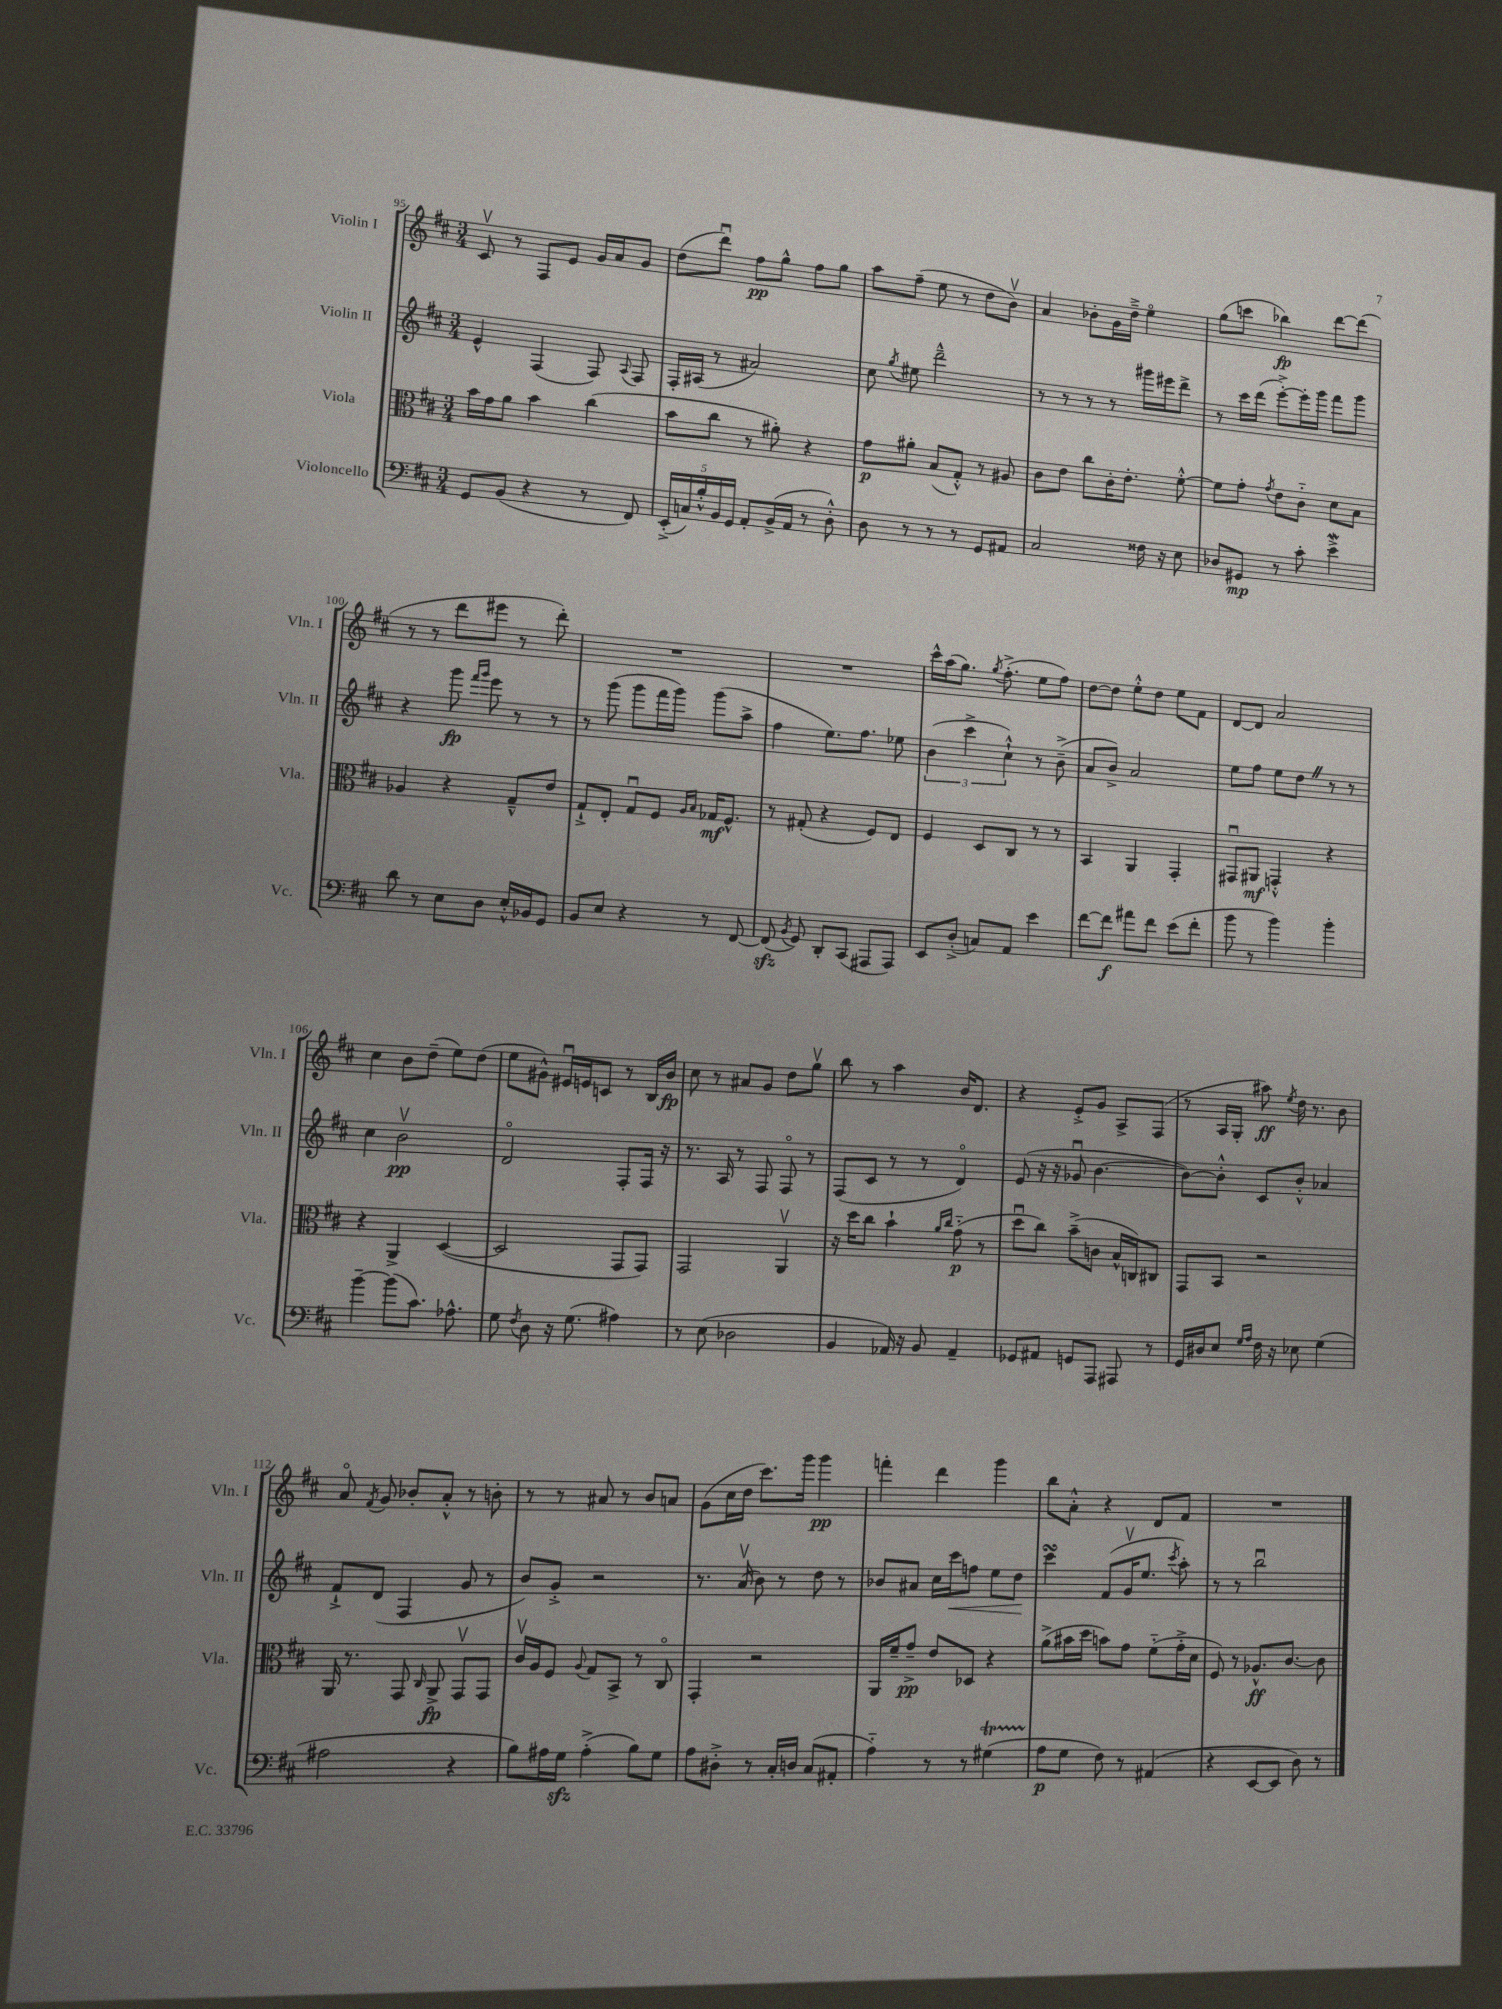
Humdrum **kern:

**kern	**dynam	**kern	**dynam	**kern	**dynam	**kern	**dynam
*part4	*part4	*part3	*part3	*part2	*part2	*part1	*part1
*staff4	*staff4	*staff3	*staff3	*staff2	*staff2	*staff1	*staff1
*I"Violoncello	*	*I"Viola	*	*I"Violin II	*	*I"Violin I	*
*I'Vc.	*	*I'Vla.	*	*I'Vln. II	*	*I'Vln. I	*
*clefF4	*	*clefC3	*	*clefG2	*	*clefG2	*
*k[f#c#]	*	*k[f#c#]	*	*k[f#c#]	*	*k[f#c#]	*
*M3/4	*	*M3/4	*	*M3/4	*	*M3/4	*
=95	=95	=95	=95	=95	=95	=95	=95
8GG/L	.	16b\LL	.	4e^^/	.	8c#v/	.
.	.	16g\J	.	.	.	.	.
(8BB/J	.	8a\J	.	.	.	8r	.
4r	.	4b\	.	(4F#/	.	8F#/L	.
.	.	.	.	.	.	8e/J	.
8r	.	(4cc#\	.	8F#/)	.	16g/LL	.
.	.	.	.	.	.	16a/J	.
.	.	.	.	8qqA/	.	.	.
8FF#/)	.	.	.	8F#/	.	8g/J	.
=96	=96	=96	=96	=96	=96	=96	=96
(20EE'^/LL	.	8b\L	.	16F#'/LL	.	(8dd\L	.
20Cn/)	.	.	.	.	.	.	.
.	.	.	.	(16A#X/JJ	.	.	.
20B'^^/	.	.	.	.	.	.	.
.	.	8cc#\J	.	8r	.	8dddu\J)	.
20BB/	.	.	.	.	.	.	.
20GG/JJ	.	.	.	.	.	.	.
8AA'/L	.	8r	.	2a#X/)	.	8ff#\L	pp
(16BB^/L	.	8a#X'\)	.	.	.	8gg^^\J	.
16AA/JJ	.	.	.	.	.	.	.
8r	.	4r	.	.	.	8ff#\L	.
8D'^^\)	.	.	.	.	.	8gg\J	.
=97	=97	=97	=97	=97	=97	=97	=97
8D\	.	8g\L	p	8cc#\	.	8aa\L	.
.	.	.	.	8qgg/	.	.	.
8r	.	8a#X'\J	.	8ee#X\	.	(8ff#~\J	.
8r	.	(8B/L	.	2ddd~^^\	.	8ee\	.
8r	.	8G'^^/J)	.	.	.	8r	.
8GG/L	.	8r	.	.	.	8dd\L	.
8AA#X/J	.	8A#X/	.	.	.	8bv\J)	.
=98	=98	=98	=98	=98	=98	=98	=98
2C#/	.	8c#\L	.	8r	.	4a/	.
.	.	8e\J	.	8r	.	.	.
.	.	8cc#\L	.	8r	.	8b-X'\L	.
.	.	16c#'\K	.	8r	.	16g\L	.
.	.	8.e'\J	.	.	.	16dd~^\JJ	.
16F##X\	.	.	.	16ggg#X\LL	.	4ee\	.
16r	.	.	.	16eee#X\J	.	.	.
8E\	.	[8f#'^^\	.	8ddd^\J	.	.	.
=99	=99	=99	=99	=99	=99	=99	=99
8D-X/L	.	8f#\L]	.	8r	.	(8gg\L	.
8GG#X/J	mp	8g'\J	.	16ccc#\LL	.	8cccn\J	.
.	.	.	.	(16ddd\JJ	.	.	.
.	.	8qg/	.	.	.	.	.
8r	.	8e\L	.	[8eee'^\L)	.	4bb-X\)	fp
8c#'\	.	8c#\J	.	16eee'\L]	.	.	.
.	.	.	.	16ggg\JJ	.	.	.
4eW^\	.	8d\L	.	8fff#\L	.	[8ddd\L	.
.	.	8B\J	.	8ggg\J	.	(8ddd\J]	.
!!LO:LB:g=z
=100	=100	=100	=100	=100	=100	=100	=100
8d\	.	4A-X/	.	4r	.	8r	.
8r	.	.	.	.	.	8r	.
8E\L	.	4r	.	8ggg\	fp	8ddd\L	.
.	.	.	.	16qqfff#/LL	.	.	.
.	.	.	.	16qqggg/JJ	.	.	.
8D\J	.	.	.	8eee\	.	8eee#X\J	.
16E'^^/LL	.	8G~^^/L	.	8r	.	8r	.
16BB-X/J	.	.	.	.	.	.	.
8GG/J	.	8e/J	.	8r	.	8ddd'\)	.
=101	=101	=101	=101	=101	=101	=101	=101
8BB/L	.	8G`^/L	.	8r	.	2.r	.
8E/J	.	8E'/J	.	(8ggg\	.	.	.
4r	.	8Gu/L	.	8ggg\L	.	.	.
.	.	8F#/J	.	16fff#\L	.	.	.
.	.	.	.	16ggg\JJ)	.	.	.
.	.	16qqA/LL	.	.	.	.	.
.	.	16qqB/JJ	.	.	.	.	.
8r	.	16G-X/KL	mf	(8ggg\L	.	.	.
.	.	8.F#^^/J	.	.	.	.	.
[8FF#/	.	.	.	8aa^\J	.	.	.
=102	=102	=102	=102	=102	=102	=102	=102
(8FF#zz/]	.	8r	.	4ff#\	.	2.r	.
8qBB/	.	.	.	.	.	.	.
8GG/)	.	(8G#X'/	.	.	.	.	.
8DD'/L	.	4r	.	8.ee\L)	.	.	.
(8CC#/J	.	.	.	.	.	.	.
.	.	.	.	8.ff#\J	.	.	.
8AAA#X/L	.	8F#/L)	.	.	.	.	.
8AAA#/J)	.	8E/J	.	8ee-X\	.	.	.
=103	=103	=103	=103	=103	=103	=103	=103
8EE/L	.	4F#/	.	(6b\	.	16ccc#^^\LL	.
.	.	.	.	.	.	(16aa\J	.
(8D'^/J	.	.	.	.	.	8.gg\J)	.
.	.	.	.	6ccc#^\	.	.	.
8Cn/L)	.	8D/L	.	.	.	.	.
.	.	.	.	.	.	8qgg/	.
.	.	.	.	.	.	(8.ff#'^\	.
.	.	.	.	6cc#`^^\)	.	.	.
8AA/J	.	8C#/J	.	.	.	.	.
4e\	.	8r	.	8r	.	8ee\L	.
.	.	8r	.	(8b~^\	.	8ff#\J)	.
=104	=104	=104	=104	=104	=104	=104	=104
[8f#\L	.	4BB/	.	8a/L	.	[8dd\L	.
8f#\J]	f	.	.	8b^/J)	.	8dd\J]	.
8a#X\L	.	4AA/	.	2a/	.	8ee'^^\L	.
8f#\J	.	.	.	.	.	8dd\J	.
(8e\L	.	4GG'/	.	.	.	8ee\L	.
8f#'\J	.	.	.	.	.	8f#\J	.
=105	=105	=105	=105	=105	=105	=105	=105
8b\	.	8GG#Xu/L	.	8ee\L	.	[8d/L	.
8r	.	8AA#X/J	mf	8ff#\J	.	8d/J]	.
4b\)	.	4GGn'^^/	.	8ee\L	.	2a/	.
.	.	.	.	8ddZ\J	.	.	.
4b'\	.	4r	.	8r	.	.	.
.	.	.	.	8r	.	.	.
!!LO:LB:g=z
=106	=106	=106	=106	=106	=106	=106	=106
[4b~\	.	4r	.	4cc#\	.	4cc#\	.
(8b\L]	.	4AA^/	.	2bv\	pp	8b\L	.
8.c#\J)	.	.	.	.	.	(8dd~\J	.
.	.	([4D/	.	.	.	8ee\L)	.
8.A-X^^\	.	.	.	.	.	.	.
.	.	.	.	.	.	(8dd\J	.
=107	=107	=107	=107	=107	=107	=107	=107
8G\	.	2D/]	.	2d/	.	8ee\L	.
8qF#/	.	.	.	.	.	.	.
8D\	.	.	.	.	.	8g#X^^\J)	.
16r	.	.	.	.	.	16e#Xu/LL	.
(8.G\	.	.	.	.	.	16en/J	.
.	.	.	.	.	.	8cn/J	.
4A#X\)	.	8GG/L	.	8F#'/L	.	8r	.
.	.	8GG/J)	.	16F#/Jk	.	16B/LL	.
.	.	.	.	16r	.	16b/JJ	fp
=108	=108	=108	=108	=108	=108	=108	=108
8r	.	2GG/	.	8.r	.	8cc#\	.
(8E\	.	.	.	.	.	8r	.
.	.	.	.	16A/	.	.	.
2D-X\	.	.	.	8r	.	8a#X/L	.
.	.	.	.	8F#/	.	8g/J	.
.	.	4AAv/	.	8F#/	.	8dd\L	.
.	.	.	.	8r	.	8ggv\J	.
=109	=109	=109	=109	=109	=109	=109	=109
4BB/	.	16r	.	(8F#/L	.	8bb\	.
.	.	16dd\KL	.	.	.	.	.
.	.	8cc#\J	.	8c#/J	.	8r	.
16AA-X/)	.	4b`\	.	8r	.	4aa\	.
16r	.	.	.	.	.	.	.
8BB/	.	.	.	8r	.	.	.
.	.	16qqa/LL	.	.	.	.	.
.	.	16qqcc#/JJ	.	.	.	.	.
4AA-~/	.	(8g\	p	4d/)	.	16b/KL	.
.	.	.	.	.	.	8.d/J	.
.	.	8r	.	.	.	.	.
=110	=110	=110	=110	=110	=110	=110	=110
8GG-X/L	.	8ddu\L	.	(8e/	.	4r	.
8AA#X/J	.	8cc#\J)	.	16r	.	.	.
.	.	.	.	16r	.	.	.
8GGn/L	.	(8b~^\L	.	8g-Xu/	.	8e'^/L	.
8AAA/J	.	8cn\J	.	[4.b\	.	8g/J	.
8AAA#X/	.	16B^^/LL	.	.	.	8A^/L	.
.	.	16Cn/J)	.	.	.	.	.
8r	.	8C#X/J	.	.	.	(8F#/J	.
=111	=111	=111	=111	=111	=111	=111	=111
16GG/LL	.	8GG/L	.	8b\L_)	.	8r	.
16D#X/J	.	.	.	.	.	.	.
8E/J	.	8BB/J	.	8b'^^\J]	.	16A/LL	.
.	.	.	.	.	.	16G'/JJ	.
16qqG/LL	.	.	.	.	.	.	.
16qqA/JJ	.	.	.	.	.	.	.
16F#\	.	2r	.	8c#/L	.	8aa#X\)	ff
16r	.	.	.	.	.	.	.
.	.	.	.	.	.	8qee/	.
8E-X\	.	.	.	8b'^^/J	.	16dd\	.
.	.	.	.	.	.	8.r	.
(4G\	.	.	.	4a-X/	.	.	.
.	.	.	.	.	.	8b\	.
!!LO:LB:g=z
=112	=112	=112	=112	=112	=112	=112	=112
2A#X\	.	16AA/	.	8f#`^/L	.	8a/	.
.	.	8.r	.	.	.	.	.
.	.	.	.	.	.	8qf#/	.
.	.	.	.	(8d/J	.	8g/	.
.	.	8GG/	.	4F#/	.	8b-X'/L	.
.	.	16qqC#/	.	.	.	.	.
.	.	8AA^/	fp	.	.	8a'^^/J	.
4r	.	8GGv/L	.	8g/	.	8r	.
.	.	8GG/J	.	8r	.	8bn'\	.
=113	=113	=113	=113	=113	=113	=113	=113
8B\L)	.	16c#v/LL	.	8b/L)	.	8r	.
.	.	16A/J	.	.	.	.	.
16A#X\L	.	8F#/J	.	8g'^/J	.	8r	.
16Gzz\JJ	.	.	.	.	.	.	.
.	.	8qqA/	.	.	.	.	.
(4A#'^\	.	8G/L	.	2r	.	8a#X/	.
.	.	8BB^/J	.	.	.	8r	.
8B\L)	.	8r	.	.	.	8b/L	.
8G\J	.	8C#/	.	.	.	8an/J	.
=114	=114	=114	=114	=114	=114	=114	=114
8A\L	.	4GG'/	.	8.r	.	(8g\L	.
8D#X'^\J	.	.	.	.	.	16cc#\L	.
.	.	.	.	(16av/	.	16dd\JJ	.
8r	.	2r	.	8b\)	.	8.ccc#\L)	.
16C#'/LL	.	.	.	8r	.	.	.
16Dn/JJ	.	.	.	.	.	16ggg\Jk	.
(8C#/L	.	.	.	8dd\	.	4ggg\	pp
8AA#X'/J	.	.	.	8r	.	.	.
=115	=115	=115	=115	=115	=115	=115	=115
4A\)	.	16AA/LL	.	8b-X/L	.	4fffn'\	.
.	.	16f#~/J	.	.	.	.	.
.	.	8g~^/J	pp	8a#X/J	.	.	.
8r	.	8e/L	.	16cc#\LL	.	4ddd\	.
!	!	!	!	!	!LO:HP:b	!	!
.	.	.	.	16ccc#\J	<	.	.
8r	.	8D-X/J	.	8ffn\J	.	.	.
(4G#Xt\	.	4r	.	8ee\L	.	4ggg\	.
.	.	.	.	8dd\J	.	.	.
.	.	.	.	.	[	.	.
=116	=116	=116	=116	=116	=116	=116	=116
8A\L	p	(8a^\L	.	4ccc#sSsS\	.	8bb\L	.
8G\J	.	16b#X\L	.	.	.	8a'^^\J	.
.	.	16dd\JJ	.	.	.	.	.
8F#\)	.	8bn\L)	.	(8f#/L	.	4r	.
8r	.	8g\J	.	16gv/K	.	.	.
.	.	.	.	8.ee/J	.	.	.
(4AA#X/	.	(8f#\L	.	.	.	8d/L	.
.	.	.	.	8qccc#/	.	.	.
.	.	16g'^\L	.	8aa'\)	.	8f#/J	.
.	.	16d\JJ	.	.	.	.	.
=117	=117	=117	=117	=117	=117	=117	=117
4r	.	8F#/)	.	8r	.	2.r	.
.	.	8r	.	8r	.	.	.
[8EE/L	.	8.A-X^^/L	ff	2bbu\	.	.	.
8EE/J]	.	.	.	.	.	.	.
.	.	[8.c#/J	.	.	.	.	.
8D\)	.	.	.	.	.	.	.
8r	.	8c#\]	.	.	.	.	.
==	==	==	==	==	==	==	==
*-	*-	*-	*-	*-	*-	*-	*-
